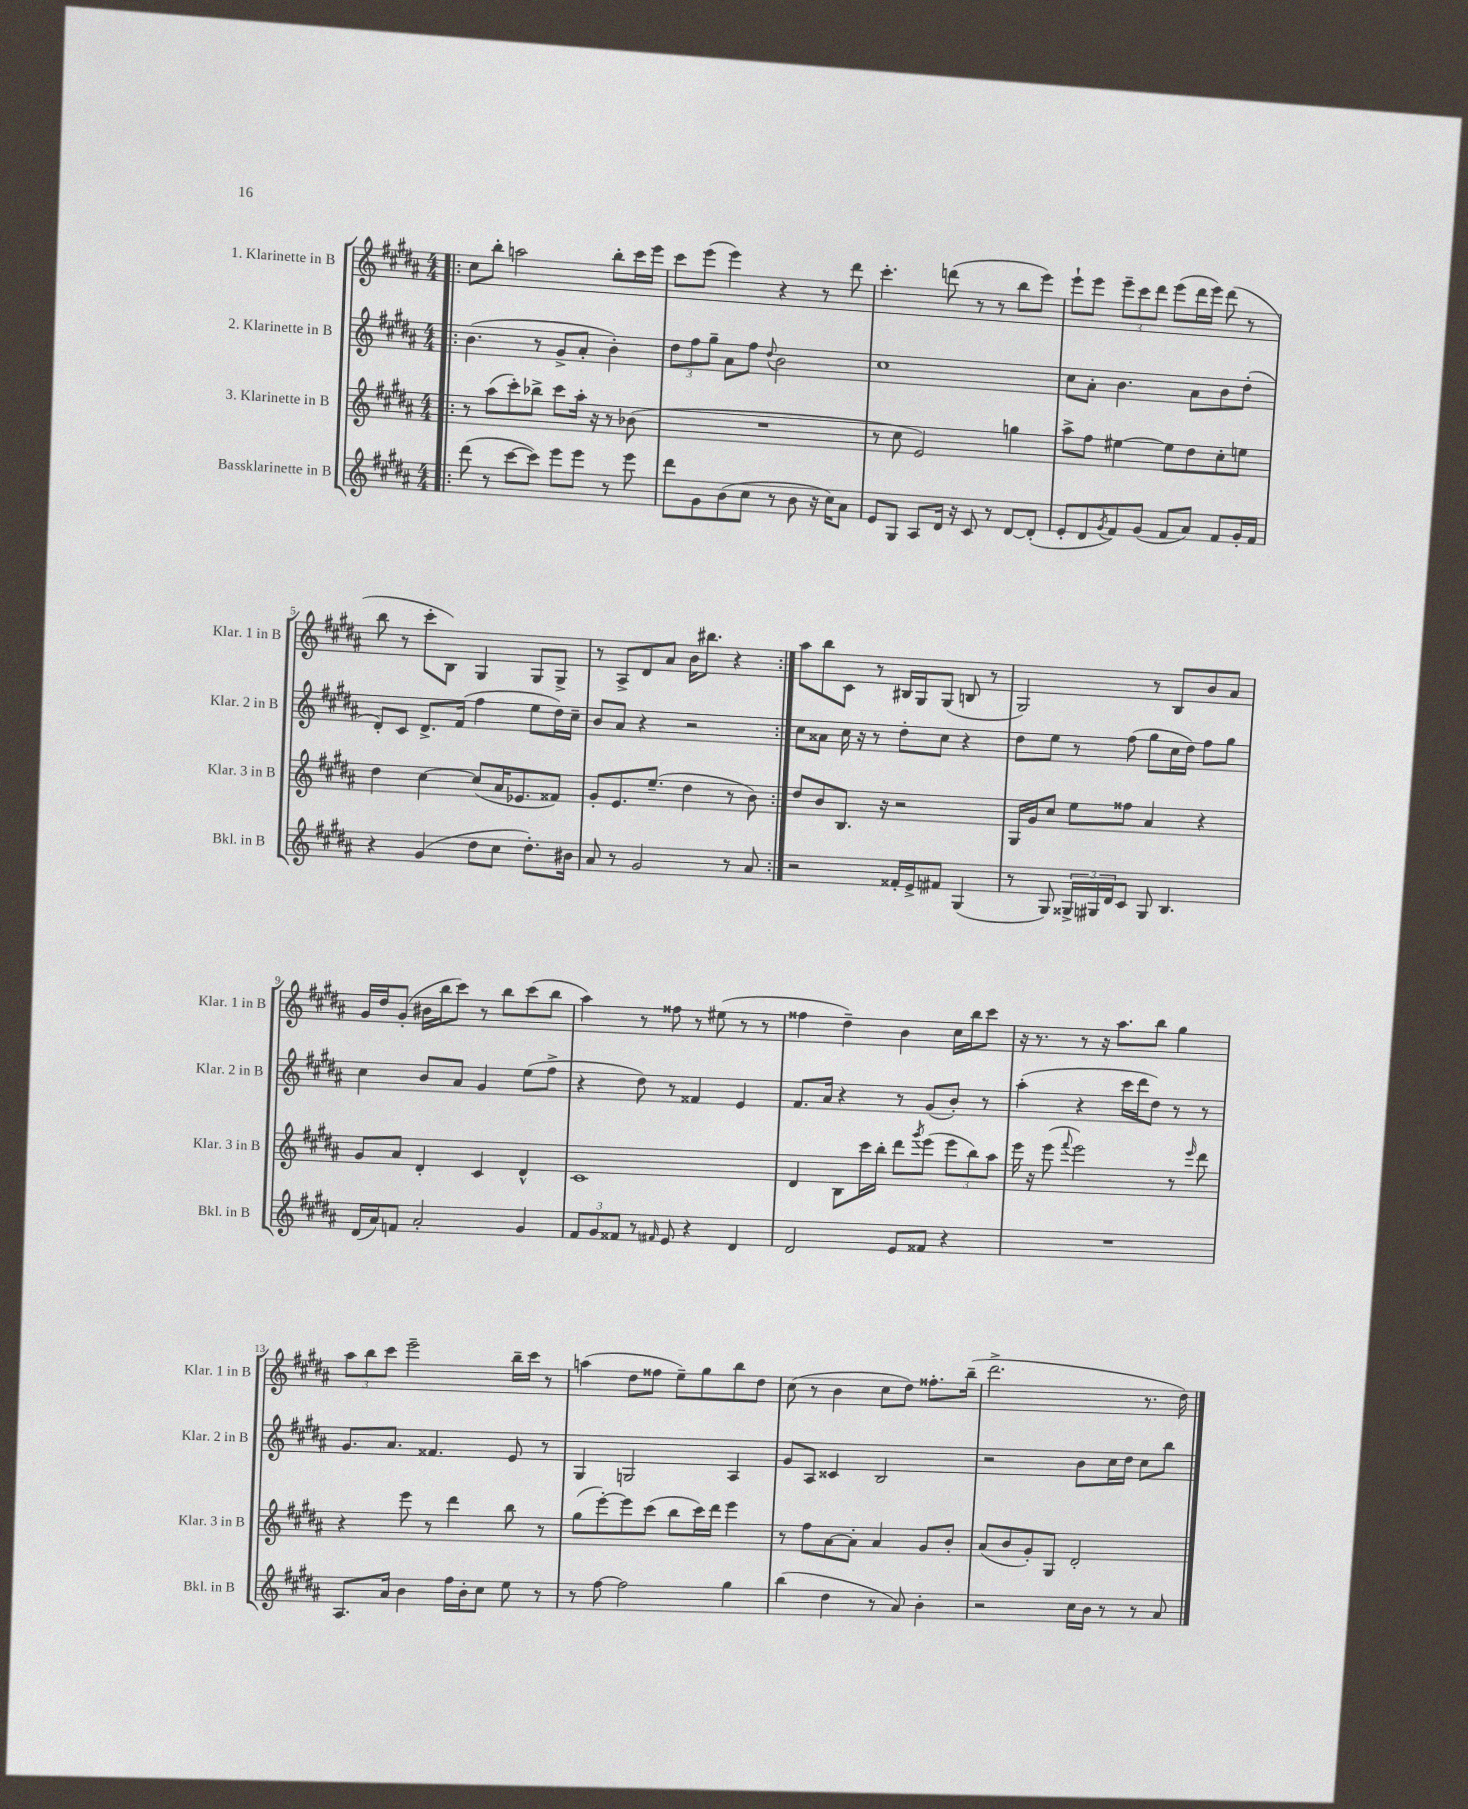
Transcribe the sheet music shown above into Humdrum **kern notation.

**kern	**kern	**kern	**kern
*part4	*part3	*part2	*part1
*staff4	*staff3	*staff2	*staff1
*I"Bassklarinette in B	*I"3. Klarinette in B	*I"2. Klarinette in B	*I"1. Klarinette in B
*I'Bkl. in B	*I'Klar. 3 in B	*I'Klar. 2 in B	*I'Klar. 1 in B
*clefG2	*clefG2	*clefG2	*clefG2
*k[f#c#g#d#a#]	*k[f#c#g#d#a#]	*k[f#c#g#d#a#]	*k[f#c#g#d#a#]
*M4/4	*M4/4	*M4/4	*M4/4
=1!|:	=1!|:	=1!|:	=1!|:
(8ddd#\	8r	(4.b\	8cc#\L
8r	(8aa#\L	.	8bb'\J
[8ccc#\L	8ccc#'\)	.	2aan\
8ccc#\J])	8bb-X^\J	8r	.
8eee\L	8ccc#\L	8g#^/L	.
8eee\J	16aa#'\Jk	8a#'/J	.
.	16r	.	.
8r	8r	4b'\)	8bb'\L
8eee\	(8b-X\	.	16ccc#\L
.	.	.	16eee\JJ
=2	=2	=2	=2
8ddd#\L	1r	12dd#\L	8ccc#\L
.	.	12ff#\	.
8g#\	.	.	(8eee\J
.	.	12gg#~\J	.
(8b\	.	8a#\L	4eee\)
8cc#\J	.	8ff#\J	.
.	.	8qqdd#/	.
8r	.	2b\	4r
8b\	.	.	.
16r	.	.	8r
16cc#\KL)	.	.	.
8a#\J	.	.	8ddd#\
=3	=3	=3	=3
8e/L	8r	1cc#	4.ccc#'\
8G#/J	8cc#\	.	.
8A#/L	2e/)	.	.
16d#/Jk	.	.	(8dddn\
16r	.	.	.
8c#/	.	.	8r
8r	.	.	8r
[8d#/L	4ggn\	.	8bb\L
(8d#'/J]	.	.	8eee\J)
=4	=4	=4	=4
8e'/L	8aa#^\L	8cc#\L	8eee`\L
8d#/	8ff#\J	8a#'\J	8eee\J
8qg#/	.	.	.
8f#/)	[4ee#X\	4.b\	12eee~\L
.	.	.	12ccc#\
(8g#/J	.	.	.
.	.	.	12ddd#\J
8f#/L	8ee#\L]	.	(8eee\L
8a#/J)	8dd#\	8a#\L	16ddd#\L
.	.	.	16eee\JJ)
8f#/L	8cc#'\	8b\	(8ddd#\
16g#'/L	8een\J	(8dd#'\J	8r
16f#/JJ	.	.	.
!!LO:LB:g=z
=5	=5	=5	=5
4r	4dd#\	8d#'/L)	8bb\
.	.	8c#/J	8r
(4g#/	[4cc#\	8.d#^/L	8ccc#'\L
.	.	.	8B\J)
.	.	(16f#/Jk	.
8dd#\L	(8cc#/L]	4ff#\	4G#/
8cc#\J	16a#/K	.	.
.	8.e-X/	.	.
8.dd#'\L)	.	8ee\L	8G#/L
.	8f##X/J)	16dd#\L)	8G#^/J
16b#X\Jk	.	16cc#~\JJ	.
=6	=6	=6	=6
8a#/	8g#'/L	8b/L	8r
8r	8.e/	8a#/J	8A#^/L
2g#/	.	4r	8d#/
.	(8.ee~/J	.	.
.	.	.	8a#/J
.	4dd#\	2r	16b\KL
.	.	.	8.bb#X\J
8r	8r	.	4r
8a#/	8b\)	.	.
=7:|!	=7:|!	=7:|!	=7:|!
2r	8dd#/L	8cc#\L	8aa#\L
.	8b/	8a##X\J	8bb\
.	8.B/J	16cc#\	8c#\J
.	.	16r	.
.	.	8r	8r
.	16r	.	.
16f##X'/LL	2r	8dd#'\L	16B#X/LL
16e^/J	.	.	16G#/J
8f#X/J	.	8cc#\J	(8G#/J
(4G#/	.	4r	8Bn/
.	.	.	8r
=8	=8	=8	=8
8r	16G#/LL	8dd#\L	2G#/)
.	16g#/J	.	.
8G#/)	8cc#/J	8ee\J	.
24G##X^/LL	8ee\L	8r	.
24G#X/	.	.	.
24d#/J	.	.	.
8c#/J	8ff##X\J	(8ff#\	.
8G#/	4a#/	8gg#\L	8r
4.B/	.	16cc#\L	8B/L
.	.	16dd#\JJ)	.
.	4r	8ff#\L	8b/
.	.	8gg#\J	8a#/J
!!LO:LB:g=z
=9	=9	=9	=9
(16d#/LL	8g#/L	4cc#\	16g#/LL
16a#/J)	.	.	16dd#/J
8fn/J	8a#/J	.	(8g#'/J
2a#'/	4d#'/	8b/L	16b#X\LL
.	.	.	16bb\J
.	.	8a#/J	8ccc#\J)
.	4c#/	4g#/	8r
.	.	.	8bb\L
4g#/	4d#^^/	(8ee\L	(8ccc#\
.	.	8ff#^\J	8bb\J
=10	=10	=10	=10
12f#/L	1c#	4r	4aa#\)
12g#/	.	.	.
12f##X/J	.	.	.
8r	.	8dd#\)	8r
16qqf#X/	.	.	.
8e/	.	8r	8ff##X\
4r	.	4f##X/	8r
.	.	.	(8ee#X\
4d#/	.	4e/	8r
.	.	.	8r
=11	=11	=11	=11
2d#/	4d#/	8.f#/L	4ff##X\
.	.	16a#/Jk	.
.	8B\L	4r	4dd#~\)
.	16ccc#\L	.	.
.	16bb'\JJ	.	.
8e/L	8ddd#\L	8r	4b\
.	8qggg#/	.	.
8f##X/J	(8eee\J	(8g#/L	.
4r	12eee\L	8b'/J)	16cc#\LL
.	.	.	16bb\J
.	12bb\)	.	.
.	.	8r	8ccc#\J
.	12aa#\J	.	.
=12	=12	=12	=12
1r	16eee\	(4aa#'\	16r
.	16r	.	8.r
.	(8eee\	.	.
.	8qqfff#/	.	.
.	2eee\)	4r	8r
.	.	.	16r
.	.	.	8.aa#\L
.	.	16ccc#\LL	.
.	.	16ddd#\J	.
.	.	8dd#\J)	8bb\J
.	8r	8r	4gg#\
.	16qqeee/	.	.
.	8ddd#\	8r	.
!!LO:LB:g=z
=13	=13	=13	=13
8.A#/L	4r	8.g#/L	12aa#\L
.	.	.	12bb\
.	.	.	12ccc#\J
16a#/Jk	.	8.a#/J	.
4b\	8eee\	.	2eee~\
.	8r	4.f##X/	.
16ff#\LL	4ddd#\	.	.
16b'\J	.	.	.
8cc#\J	.	.	.
8ee\	8bb\	8e/	16bb~\LL
.	.	.	16ccc#\JJ
8r	8r	8r	8r
=14	=14	=14	=14
8r	(8gg#\L	4G#/	(4aan\
[8ff#\	[8eee'\)	.	.
2ff#\]	8eee\]	2Gn/	8dd#\L
.	(8ccc#\J	.	8ff##X\J
.	8bb\L	.	8ee~\L)
.	16ccc#\L)	.	8gg#\
.	16ddd#\JJ	.	.
4gg#\	4eee\	4A#/	8bb\
.	.	.	8dd#\J
=15	=15	=15	=15
(4bb\	8r	8g#/L	(8cc#\
.	8ff#\L	8A#/J	8r
4dd#\	[8a#\	4c##X/	4b\
.	8a#'\J]	.	.
8r	4a#/	2B/	8cc#\L
8a#/)	.	.	8dd#\J)
4b'\	8g#/L	.	8.ff##X'\L
.	8b'/J	.	.
.	.	.	(16bb~\Jk
=16	=16	=16	=16
2r	(8a#/L	2r	2.ddd#^\
.	8b/	.	.
.	8g#'/)	.	.
.	8G#/J	.	.
16cc#\LL	2d#'/	8b\L	.
16b\JJ	.	.	.
8r	.	16cc#\L	.
.	.	16dd#\JJ	.
8r	.	8cc#\L	8.r
8a#/	.	8bb\J	.
.	.	.	16dd#\)
==	==	==	==
*-	*-	*-	*-
